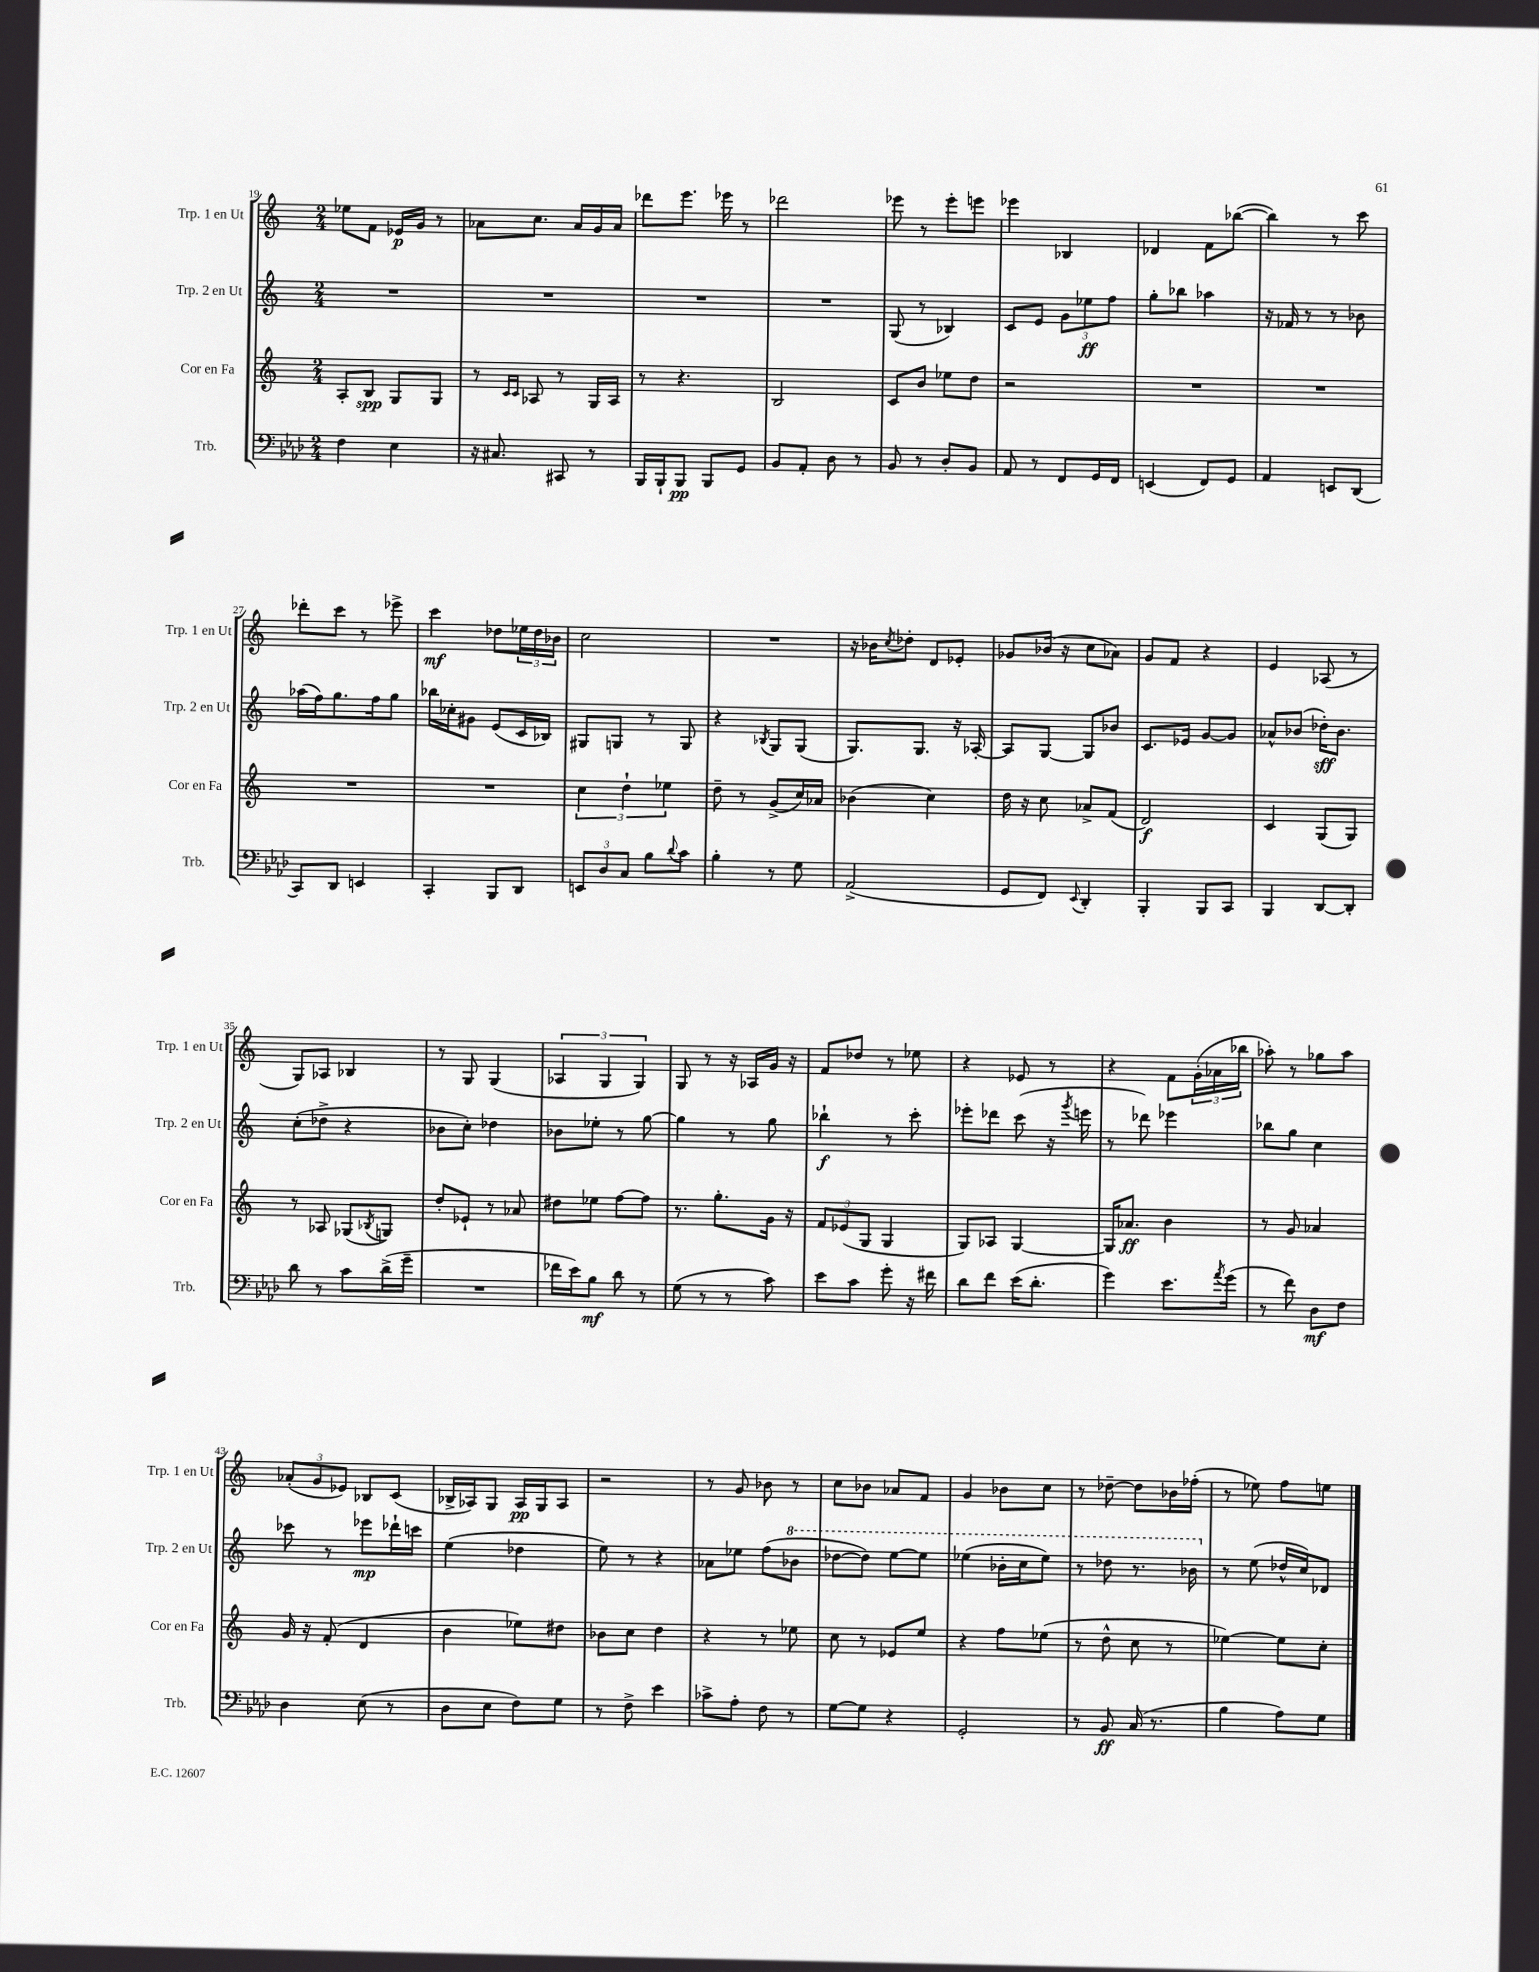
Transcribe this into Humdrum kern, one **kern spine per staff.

**kern	**kern	**kern	**kern
*staff4	*staff3	*staff2	*staff1
*clefF4	*clefG2	*clefG2	*clefG2
*k[b-e-a-d-]	*k[]	*k[]	*k[]
*M2/4	*M2/4	*M2/4	*M2/4
4F	8A'	2r	8ee-
.	8B	.	8f
4E-	8G	.	16e-
.	.	.	16g
.	8G	.	8r
=	=	=	=
16r	8r	2r	8a-
8.C#	.	.	.
.	16qqc	.	.
.	16qqc	.	.
.	8A-	.	8.cc
8CC#	8r	.	.
.	.	.	16a-
8r	16G	.	16g
.	16A-	.	16a-
=	=	=	=
16BBB-	8r	2r	8ddd-
16BBB-`	.	.	.
8BBB-	4.r	.	8.eee
8BBB-	.	.	.
.	.	.	16eee-
8GG	.	.	8r
=	=	=	=
8BB-	2B	2r	2ddd-
8AA-'	.	.	.
8D-	.	.	.
8r	.	.	.
=	=	=	=
8BB-	8c	(8G	8eee-
8r	8b	8r	8r
8D-'	8ee-	4B-)	8eee-'
8BB-	8dd	.	8eee
=	=	=	=
8AA-	2r	8c	4eee-
8r	.	8e	.
8FF	.	12g	4B-
.	.	12ee-	.
16GG	.	.	.
.	.	12ff	.
16FF	.	.	.
=	=	=	=
(4EE	2r	8gg'	4d-
.	.	8bb-	.
8FF)	.	4aa-	8f
8GG	.	.	([8bb-
=	=	=	=
4AA-	2r	16r	4bb-])
.	.	16f-	.
.	.	8r	.
8EE	.	8r	8r
(8DD-	.	8b-	8ccc
=	=	=	=
8CC)	2r	(16aa-	8ddd-'
.	.	16ff)	.
8DD-	.	8.gg	8ccc
4EE	.	.	8r
.	.	16ff	.
.	.	8gg	8eee-^
=	=	=	=
4CC'	2r	16bb-	4ccc
.	.	16cc-'	.
.	.	8g#	.
8BBB-	.	(8e	8dd-
8DD-	.	16c	24ee-
.	.	.	24dd-
.	.	16B-)	.
.	.	.	24b-
=	=	=	=
12EE	6cc	8G#	2cc
12D-	.	.	.
.	.	8G	.
12C	6dd`	.	.
8B-	.	8r	.
.	6ee-	.	.
8qqd-	.	.	.
8c	.	8G	.
=	=	=	=
4B-'	8dd~	4r	2r
.	8r	.	.
.	.	8qB-	.
8r	(8g^	8G	.
8G	16cc)	(8G	.
.	16a-	.	.
=	=	=	=
(2AA-^	(4b-	8.G)	16r
.	.	.	16b-
.	.	.	8qcc
.	.	.	8dd-'
.	.	8.G	.
.	4cc)	.	8d
.	.	16r	8e-'
.	.	[16A-'	.
=	=	=	=
8GG	16dd	8A-]	8g-
.	16r	.	.
8FF)	8cc	[8G	(16b-
.	.	.	16r
8qqEE-	.	.	.
4DD-'	8a-^	8G]	8cc
.	(8f	8b-	8a-)
=	=	=	=
4BBB-'	2d)	8.c	8g
.	.	.	8f
.	.	16e-	.
8BBB-	.	[8g	4r
8CC	.	8g]	.
=	=	=	=
4BBB-	4c	8a-^^	4e
.	.	(8b-	.
[8DD-	(8G	16dd-')	(8A-
.	.	8.b-	.
8DD-']	8G)	.	8r
=	=	=	=
8d-	8r	(8cc'	8G)
8r	8A-	8dd-^	8A-
8c	(8G-	4r	4B-
.	8qB-	.	.
(16d-^	8G)	.	.
16g~	.	.	.
=	=	=	=
2r	8dd'	8b-	8r
.	8e-`	8cc')	8G
.	8r	4dd-	(4G
.	8a-	.	.
=	=	=	=
16f-	8dd#	8b-	6A-
16e-)	.	.	.
8B-	8ee-	8ee-'	.
.	.	.	6G
8d-	[8ff	8r	.
.	.	.	6G)
8r	8ff]	[8gg	.
=	=	=	=
(8G	8.r	4gg]	8G
8r	.	.	8r
.	8.gg'	.	.
8r	.	8r	16r
.	.	.	16A-
8c)	16g	8gg	16g
.	16r	.	16r
=	=	=	=
8e-	12f	4bb-`	8f
.	(12e-	.	.
8c	.	.	8dd-
.	12G	.	.
8g'	4G	8r	8r
16r	.	8ccc'	8ee-
16f#	.	.	.
=	=	=	=
8d-	8G)	8eee-'	4r
8f	8A-	8ddd-	.
(16e-	[4G	(8ccc	8e-
8.d-'	.	.	.
.	.	16r	8r
.	.	8qggg	.
.	.	16eee	.
=	=	=	=
4g)	16G]	8r	4r
.	8.a-	.	.
.	.	8ddd-)	.
8.e-	4b	4eee-	8f
.	.	.	(24g'
.	.	.	24a-
8qa-	.	.	.
(16g	.	.	.
.	.	.	24bb-
=	=	=	=
8r	8r	8bb-	8aa-')
8f)	8g	8gg	8r
8D-	4a-	4cc	8gg-
8F	.	.	8aa-
=	=	=	=
4D-	16g	8ccc-	(12a-'
.	16r	.	.
.	.	.	12g
.	(8f'	8r	.
.	.	.	12e-)
(8E-	4d	8eee-	8B-
8r	.	16ddd-`	(8c
.	.	16ccc	.
=	=	=	=
8D-	4b	(4ee	16B-^
.	.	.	16A-)
8E-	.	.	8G
8F)	8ee-)	4dd-	16A-
.	.	.	16G
8G	8dd#	.	8A-
=	=	=	=
8r	8b-	8ee)	2r
8F^	8cc	8r	.
4e-	4dd	4r	.
=	=	=	=
8c-^	4r	8a-	8r
8A-'	.	8ee-	8g
8F	8r	(8ff	8b-
8r	8ee-	8bb-	8r
=	=	=	=
[8G	8cc	[8ddd-	8cc
8G]	8r	8ddd-])	8b-
4r	8e-	[8eee	8a-
.	8ee	8eee]	8f
=	=	=	=
2GG'	4r	(4eee-	4g
.	8ff	16bb-'	8b-
.	.	16ccc	.
.	(8ee-	8eee-)	8cc
=	=	=	=
8r	8r	8r	8r
8BB-	8dd^^	8ddd-	[8dd-~
(16C	8cc	8.r	8dd-]
8.r	.	.	.
.	8r	.	16b-
.	.	16bb-	(16ff-'
=	=	=	=
4B-	[4ee-)	8r	8r
.	.	(8ee	8ee-)
8A-)	8ee-]	16dd-^^	8ff
.	.	16cc)	.
8G	8cc'	8d-	8ee
==	==	==	==
*-	*-	*-	*-
